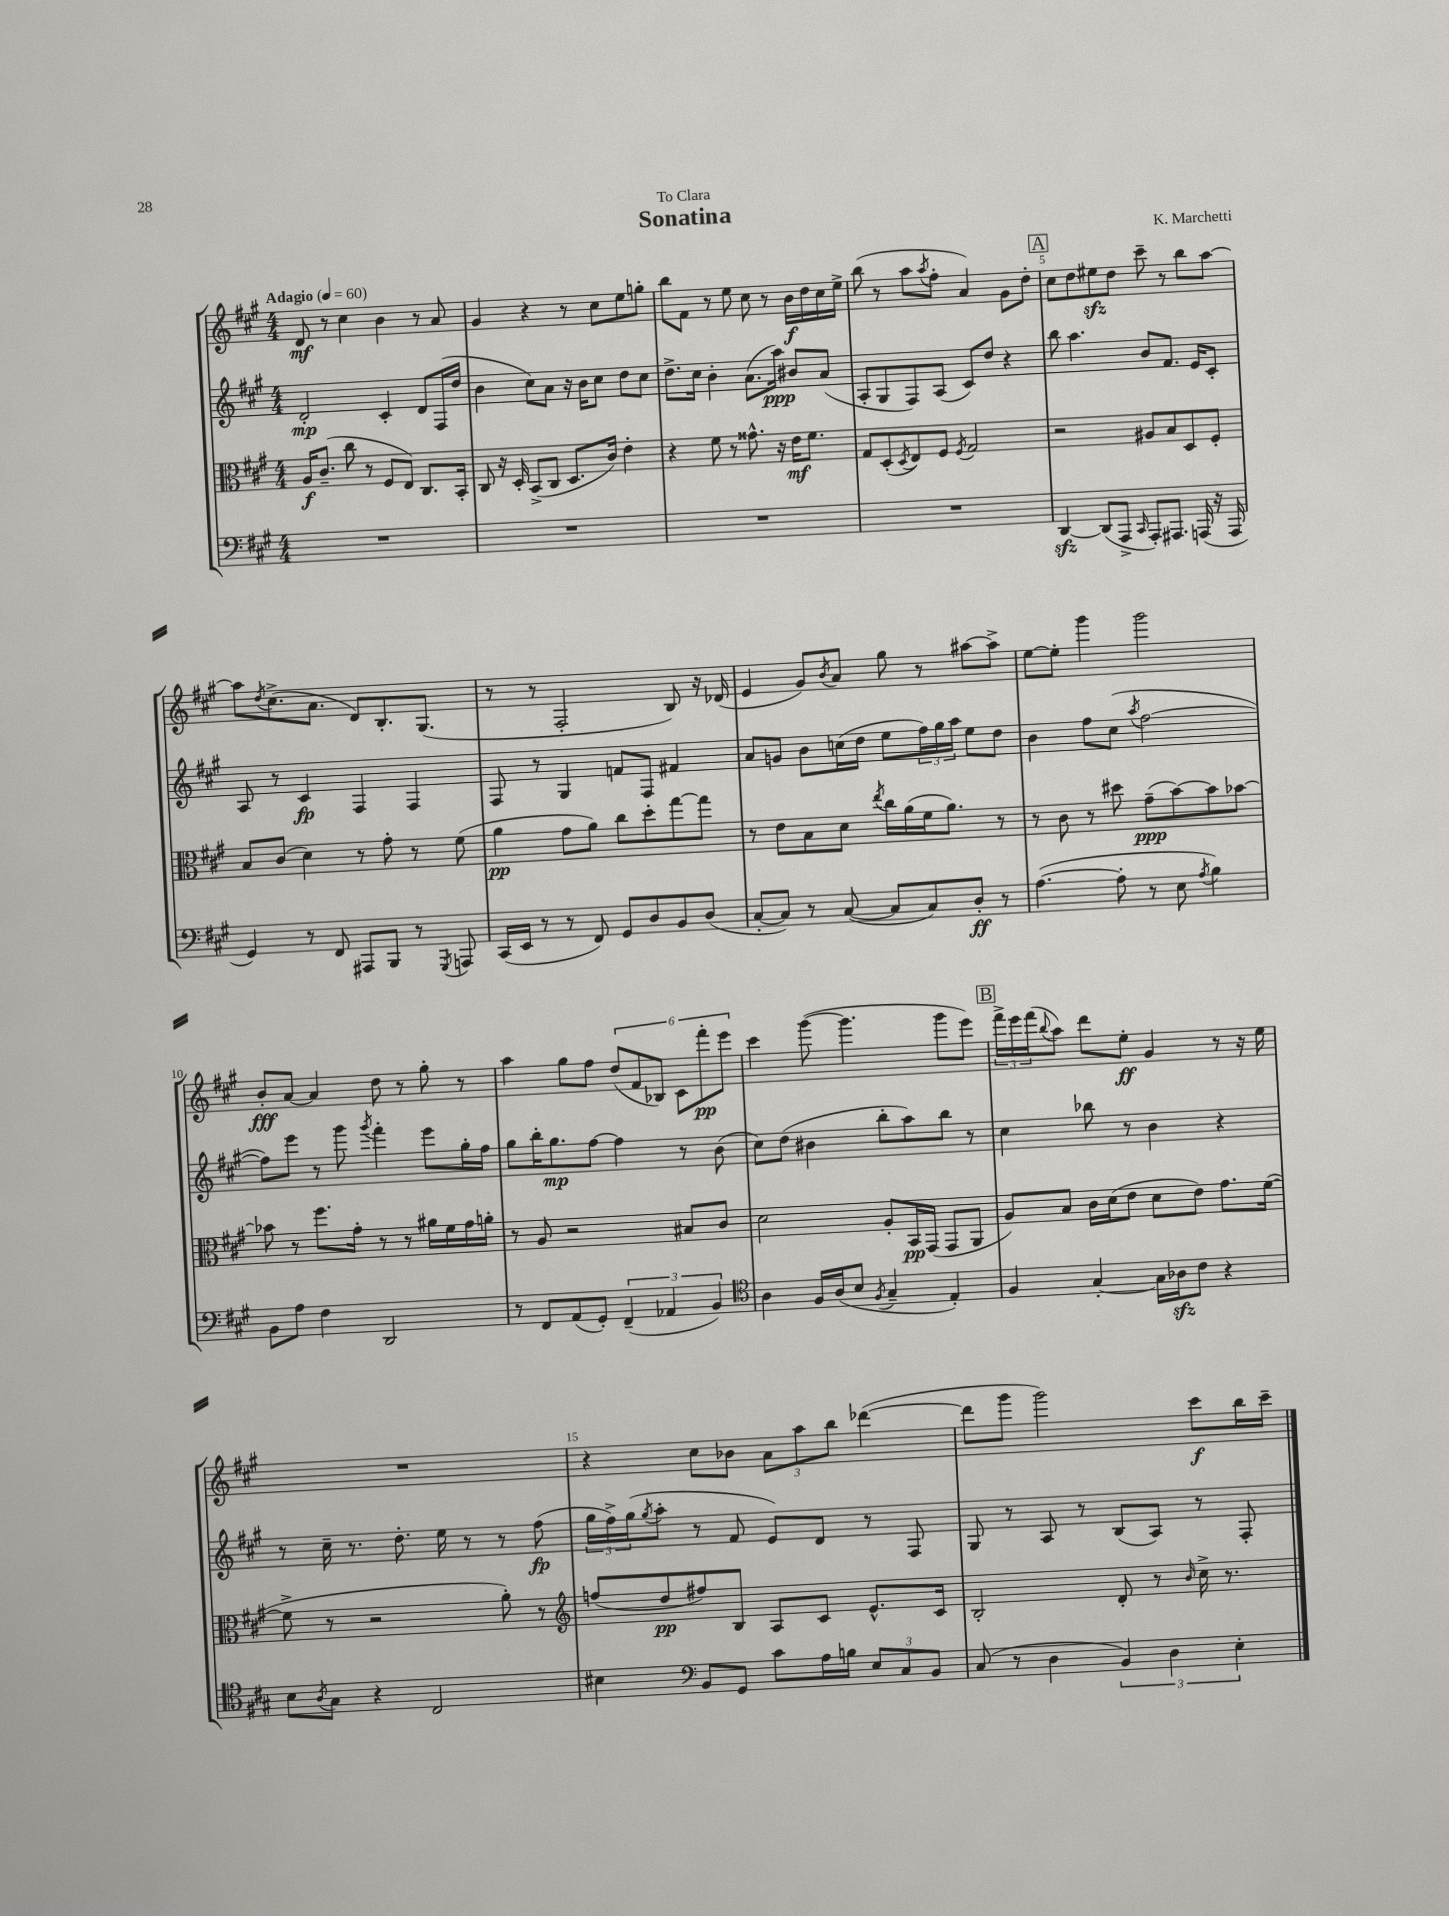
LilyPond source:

\header { title = "Sonatina" composer = "K. Marchetti" dedication = "To Clara" }
<<
\new StaffGroup <<
\new Staff = "s0" {
    \clef treble \key a \major \numericTimeSignature \time 4/4 \tempo "Adagio" 4 = 60
    d'8\mf r8 cis''4 b'4 r8 a'8 |
    gis'4 r4 r8 cis''8 e''8 g''8-. |
    b''8 fis'8 r8 e''8 cis''8 r8 b'16\f d''16 cis''16 e''16-> |
    b''8( r8 a''8 \acciaccatura { a''8 } fis''8-. a'4) gis'8 d''8-. |
    \mark \markup { \box "A" } cis''8 d''8 eis''8\sfz d''8 cis'''8-- r8 b''8 a''8~ |
    a''8 \acciaccatura { d''8 } cis''8.->( a'8. d'8) b8.-. gis8.( |
    r8 r8 fis2-. b8) r16 des'16( |
    e'4 gis'8) \acciaccatura { b'8 } a'8 gis''8 r8 ais''8~ ais''8-> |
    e''8~ e''8-. gis'''4 gis'''2 |
    b'8-.\fff a'8~ a'4 d''8 r8 gis''8-. r8 |
    a''4 gis''8 fis''8 \tuplet 6/4 { d''8( fis'8 bes8) cis'8 fis'''8-.\pp e'''8 } |
    cis'''4 gis'''8~( gis'''4. gis'''8 e'''8) |
    \mark \markup { \box "B" } \tuplet 3/2 { fis'''16-> e'''16 fis'''16( } \appoggiatura { b''8 } a''8) d'''8 e''8-.\ff gis'4 r8 r16 e''16 |
    R1 |
    r4 cis''8 bes'8 \tuplet 3/2 { a'8 a''8 b''8 } des'''4~( |
    des'''8 gis'''8 gis'''2) cis'''8\f b''16 cis'''16-- \bar "|." |
}
\new Staff = "s1" {
    \clef treble \key a \major \numericTimeSignature \time 4/4
    d'2-.\mp cis'4-. d'8 fis16( d''16 |
    b'4 cis''8) a'8 r16 b'16 cis''8 d''8 cis''8 |
    d''8.-> cis''16 b'4-. a'8.( a''16\ppp) bis'8 a'8( |
    a8-. gis8 fis8) a8( cis'8) d''8 r4 |
    \mark \markup { \box "A" } b''8 a''4. b'8 fis'8. e'16 cis'8-. |
    a8 r8 cis'4\fp fis4 fis4 |
    fis8 r8 gis4 f'8 fis8 fis'4 |
    a'8 g'8 b'8 c''16( d''16 e''8 \tuplet 3/2 { fis''16) gis''16 a''16 } e''8 d''8 |
    b'4 fis''8 cis''8( \acciaccatura { a''8 } fis''2~ |
    fis''8) e'''8 r8 gis'''8 \acciaccatura { gis'''8 } fis'''4-. e'''8 gis''16-. fis''16 |
    gis''8 b''16-. gis''8.\mp fis''8~ fis''4 r8 b'8( |
    cis''8) d''8( bis'4 b''8-. a''8) b''8 r8 |
    \mark \markup { \box "B" } cis''4 bes''8 r8 b'4 r4 |
    r8 cis''16-- r8. d''8.-. e''16 r8 r8 fis''8\fp( |
    \tuplet 3/2 { gis''16 fis''16->) gis''16( } \acciaccatura { gis''8 } a''8-. r8 fis'8 e'8) d'8 r8 fis8 |
    gis8 r8 a8 r8 b8( a8) r8 fis8-. \bar "|." |
}
\new Staff = "s2" {
    \clef alto \key a \major \numericTimeSignature \time 4/4
    a16\f cis'8.--( cis''8 r8 fis8 e8) cis8. b,16-. |
    cis8 r16 d16-. b,8->( cis8 d8. cis'16) e'4-. |
    r4 fis'8 r8 gisis'8.-^ r16 e'16\mf fis'8. |
    gis8 d8-.( \acciaccatura { d8 } e8) fis8 \acciaccatura { fis8 } gis2 |
    \mark \markup { \box "A" } r2 ais8 b8 d8 fis8-. |
    b8 cis'8( d'4) r8 gis'8-. r8 fis'8( |
    a'4\pp gis'8 a'8) cis''8 d''8-. gis''8~ gis''8 |
    r8 e'8 b8 d'8 \acciaccatura { e''8 } cis''16 a'16( fis'16 a'8.) r8 |
    r8 cis'8 r8 dis''8 gis'8--\ppp( b'8~) b'8 bes'8~ |
    bes'8 r8 fis''8. gis'16-. r8 r8 ais'16 fis'16 gis'16 a'16-. |
    r8 a8 r2 bis8 cis'8 |
    d'2 a8-. b,16\pp gis,16( gis,8 a,8 |
    \mark \markup { \box "B" } a8) b8 cis'16 d'16( e'8 d'8 e'8) gis'8. fis'16~( |
    fis'8-> r8 r2 a'8-.) r8 |
    \clef treble f''8( d''8\pp fis''8) b8 a8 cis'8 e'8.-^ cis'16 |
    b2-. d'8-. r8 \grace { b'16 } cis''16-> r8. \bar "|." |
}
\new Staff = "s3" {
    \clef bass \key a \major \numericTimeSignature \time 4/4
    R1 |
    R1 |
    R1 |
    R1 |
    \mark \markup { \box "A" } d,4~\sfz d,8( a,,8-> \grace { cis,16 } a,,8-.) ais,,8. a,,16( r16 a,,16 |
    gis,4) r8 fis,8 ais,,8 b,,8 r8 \acciaccatura { gis,,8 } a,,8 |
    cis,16( e,16 r8 r8 fis,8) gis,8 d8 b,8 d8( |
    cis8~-. cis8) r8 cis8~( cis8 cis8) d8-.\ff r8 |
    a4.~( a8-. r8 e8 \acciaccatura { a8 } b4) |
    b,8 a8 fis4 d,2 |
    r8 fis,8 a,8( gis,8-.) \tuplet 3/2 { fis,4--( aes,4 b,4) } |
    \clef tenor a4 fis16 a16( b8 \acciaccatura { fis8 } gis4-- e4-.) |
    \mark \markup { \box "B" } fis4 gis4~-. gis16 aes16\sfz cis'8 r4 |
    b8 \acciaccatura { a8 } gis8 r4 cis2 |
    bis4 \clef bass b,8 gis,8 cis'8 a16 b16 \tuplet 3/2 { e8 cis8 b,8 } |
    cis8( r8 d4 \tuplet 3/2 { b,4) d4 e4-. } \bar "|." |
}
>>
>>
\layout { \context { \Score \override BarNumber.break-visibility = ##(#f #t #t) barNumberVisibility = #(every-nth-bar-number-visible 5) } }
